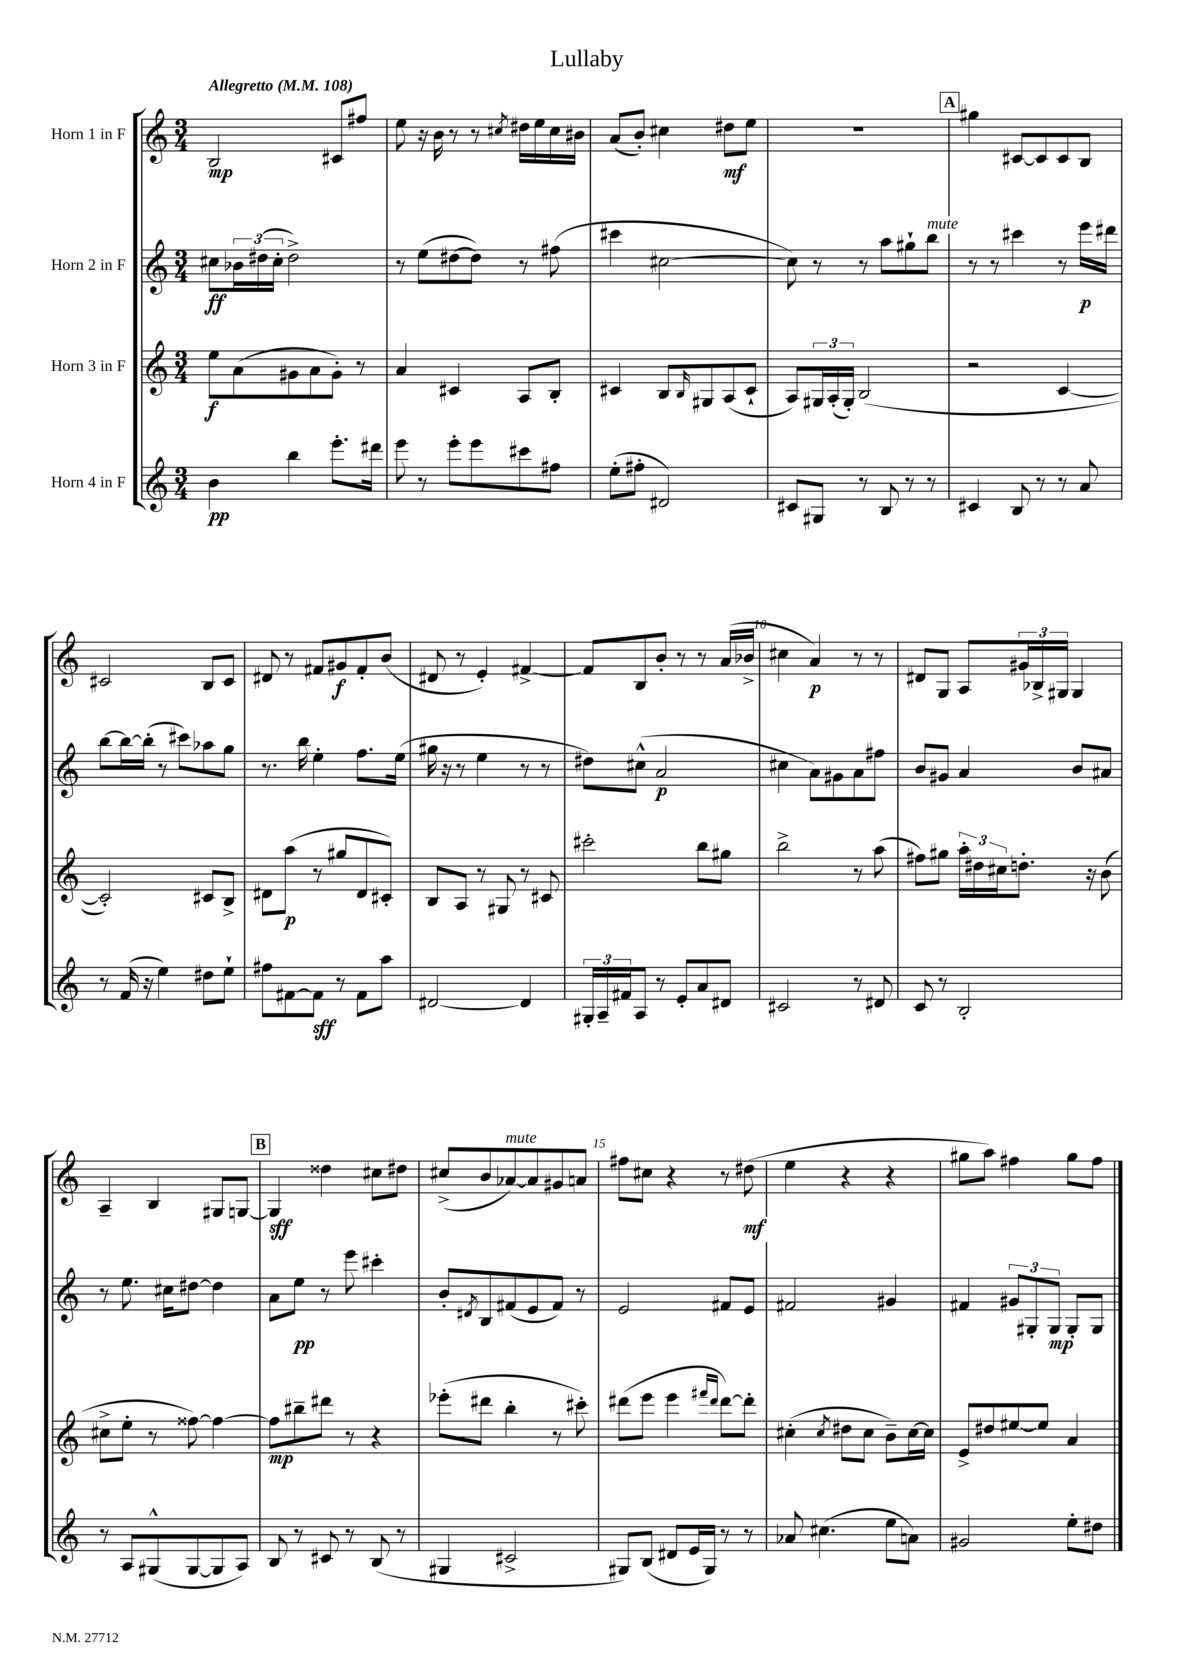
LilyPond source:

\header { title = "Lullaby" }
<<
\new StaffGroup <<
\new Staff = "s0" \with { instrumentName = "Horn 1 in F" } {
    \clef treble \key c \major \numericTimeSignature \time 3/4 \tempo "Allegretto" 4 = 108
    b2\mp cis'8 fis''8 |
    e''8 r16 b'16 r8 r8 \acciaccatura { cis''8 } dis''16 e''16 cis''16 bis'16 |
    a'8( b'8-.) cis''4 dis''8\mf e''8 |
    R2. |
    \mark \markup { \box "A" } gis''4 cis'8~ cis'8 cis'8 b8 |
    cis'2 b8 cis'8 |
    dis'8 r8 fis'8 gis'8\f fis'8-. b'8( |
    dis'8 r8 e'4-.) fis'4~-> |
    fis'8 b8 b'8-. r8 r8 a'16( bes'16-> |
    cis''4 a'4\p) r8 r8 |
    dis'8 g8 a8 \tuplet 3/2 { gis'16 bes16-> gis16 } gis4 |
    a4-- b4 gis8 g8~ |
    \mark \markup { \box "B" } g4\sff disis''4 cis''8 dis''8 |
    cis''8->( b'8 aes'8~^\markup { \italic "mute" }) aes'8 gis'8 a'8 |
    fis''8 cis''8 r4 r8 dis''8\mf( |
    e''4 r4 r4 |
    gis''8 a''8) fis''4 gis''8 fis''8 \bar "|." |
}
\new Staff = "s1" \with { instrumentName = "Horn 2 in F" } {
    \clef treble \key c \major \numericTimeSignature \time 3/4
    cis''8\ff \tuplet 3/2 { bes'16 dis''16( cis''16-. } dis''2->) |
    r8 e''8( dis''8~ dis''8) r8 fis''8( |
    cis'''4 cis''2~ |
    cis''8) r8 r8 a''8 gis''8-! b''8^\markup { \italic "mute" } |
    \mark \markup { \box "A" } r8 r8 cis'''4 r8 e'''16\p dis'''16 |
    b''8~ b''16~ b''16-.( r8 cis'''8) aes''8 g''8 |
    r8. b''16 e''4-. f''8. e''16( |
    gis''16 r16 r8 e''4 r8 r8 |
    dis''8) cis''8-^( a'2\p |
    cis''4 a'8) gis'8 a'8 fis''8 |
    b'8 gis'8 a'4 b'8 ais'8 |
    r8 e''8. cis''16 dis''8~ dis''4 |
    \mark \markup { \box "B" } a'8 e''8\pp r8 e'''8 cis'''4-. |
    b'8-. \acciaccatura { dis'8 } b8 fis'8( e'8 fis'8) r8 |
    e'2 fis'8 e'8 |
    fis'2 gis'4 |
    fis'4 \tuplet 3/2 { gis'8 gis8-. gis8\mp } gis8-. gis8 \bar "|." |
}
\new Staff = "s2" \with { instrumentName = "Horn 3 in F" } {
    \clef treble \key c \major \numericTimeSignature \time 3/4
    e''8\f a'8( gis'8 a'8 gis'8-.) r8 |
    a'4 cis'4 a8 b8-. |
    cis'4 b8 \grace { b16 } gis8 a8( cis'8-! |
    a8) \tuplet 3/2 { gis16 a16-.( gis16-.) } b2( |
    \mark \markup { \box "A" } r2 c'4~ |
    c'2-.) cis'8 b8-> |
    dis'8 a''8\p( r8 gis''8 dis'8 cis'8-.) |
    b8 a8 r8 gis8 r8 cis'8 |
    cis'''2-. b''8 gis''8 |
    b''2-> r8 a''8( |
    fis''8) gis''8 \tuplet 3/2 { a''16-. dis''16 cis''16 } d''8.-. r16 b'8( |
    cis''8-> e''8-. r8 fisis''8~) fisis''4~ |
    \mark \markup { \box "B" } fisis''8\mp bis''8-- dis'''8 r8 r4 |
    ees'''8-.( dis'''8 b''4-. r8 cis'''8-.) |
    dis'''8( e'''8 e'''4 \grace { fis'''16 dis'''16 } dis'''8~) dis'''8-. |
    cis''4-.( \acciaccatura { cis''8 } dis''8 cis''8 b'8--) cis''16~ cis''16 |
    e'8-> dis''8 eis''8~ eis''8 a'4 \bar "|." |
}
\new Staff = "s3" \with { instrumentName = "Horn 4 in F" } {
    \clef treble \key c \major \numericTimeSignature \time 3/4
    b'4\pp b''4 e'''8.-. dis'''16 |
    e'''8 r8 e'''8-. e'''8 cis'''8 fis''8 |
    e''8-.( fis''8-. dis'2) |
    cis'8 gis8 r8 b8 r8 r8 |
    \mark \markup { \box "A" } cis'4 b8 r8 r8 a'8 |
    r8 f'16( r16 e''4) dis''8 e''8-! |
    fis''8 fis'8~ fis'8\sff r8 fis'8 a''8 |
    dis'2~ dis'4 |
    \tuplet 3/2 { gis16-. a16-- fis'16 } a8 r8 e'8-. a'8 dis'8 |
    cis'2 r8 dis'8 |
    c'8 r8 b2-. |
    r8 a8 gis8-^( gis8~ gis8 a8) |
    \mark \markup { \box "B" } b8 r8 cis'8 r8 b8( r8 |
    gis4 cis'2-> |
    gis8) b8( dis'8 e'16 gis16) r8 r8 |
    aes'8 cis''4.( e''8 a'8) |
    gis'2 e''8-. dis''8 \bar "|." |
}
>>
>>
\layout { \context { \Score \override BarNumber.break-visibility = ##(#f #t #t) barNumberVisibility = #(every-nth-bar-number-visible 5) } }
